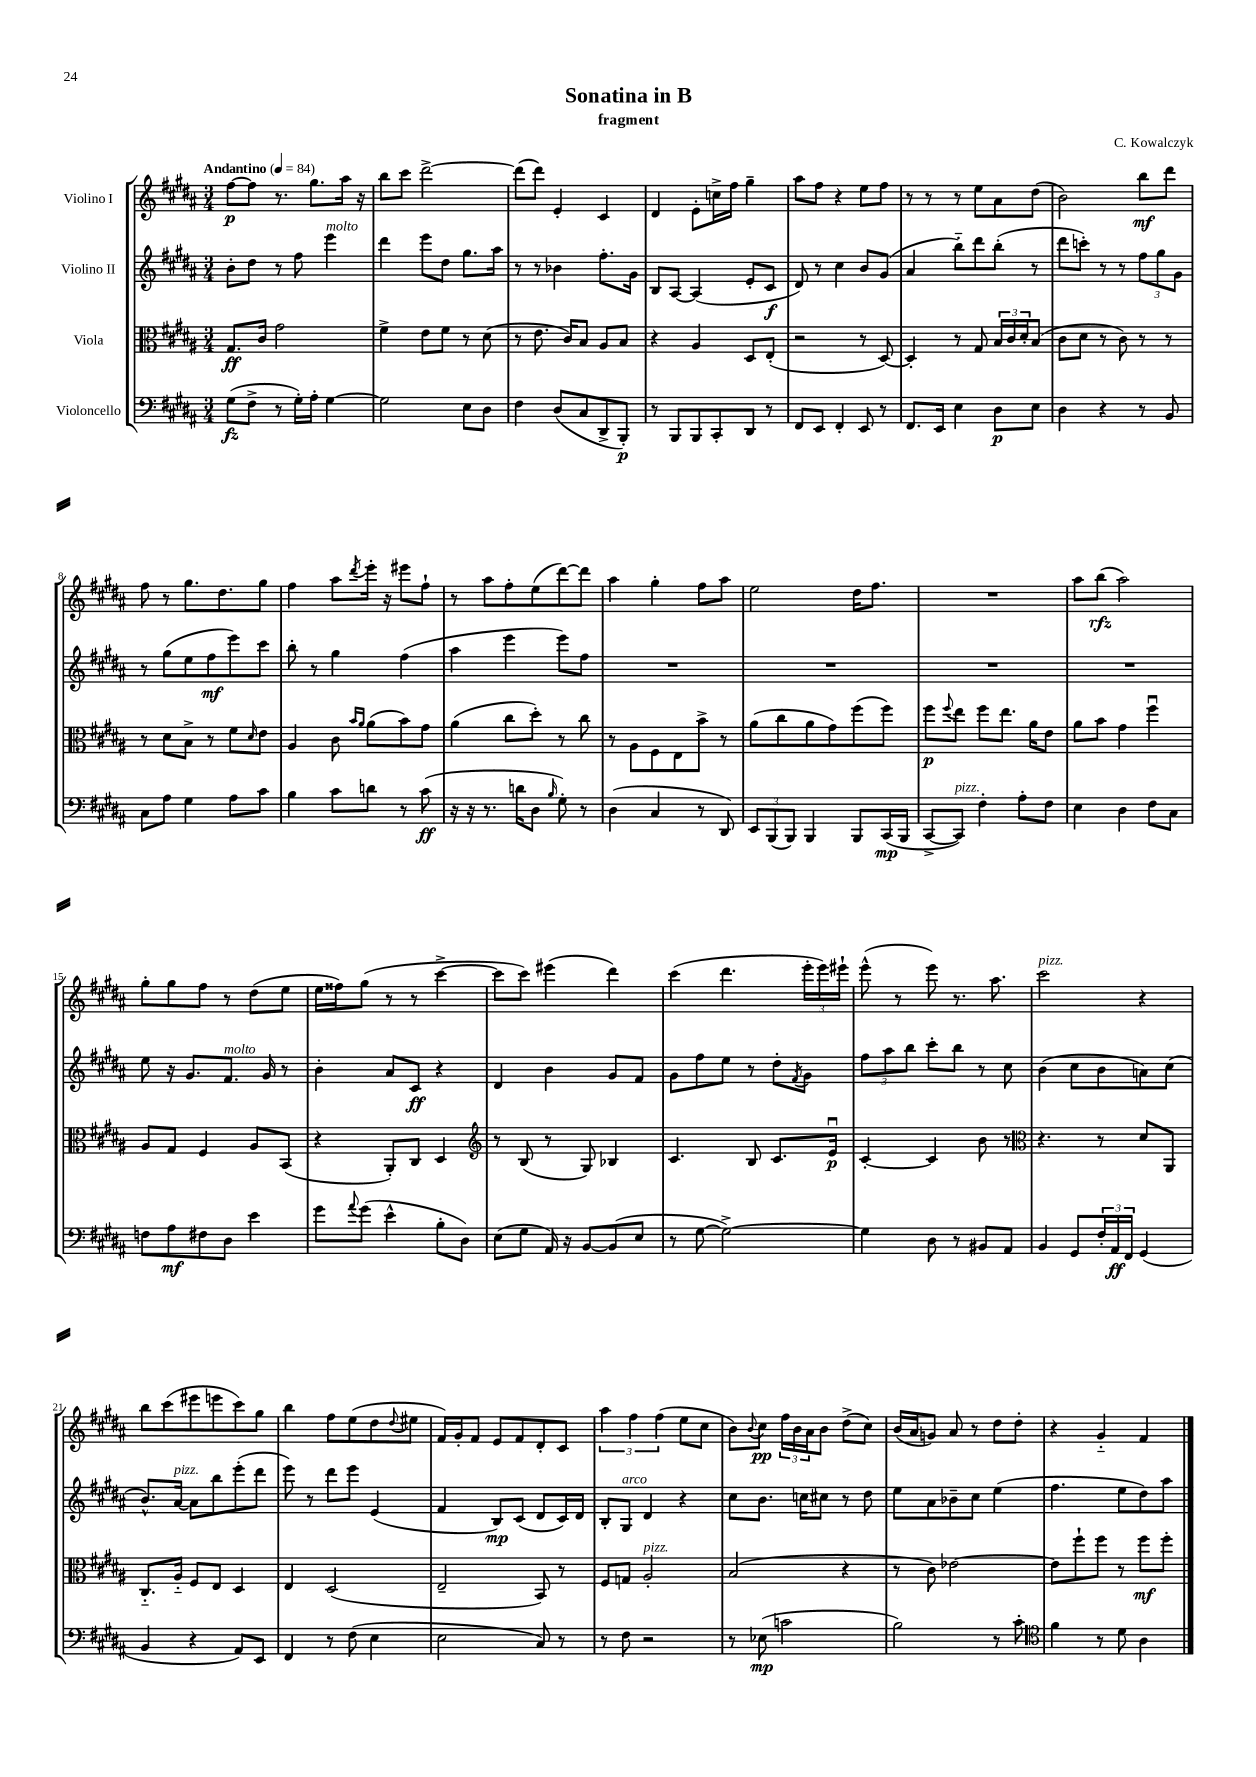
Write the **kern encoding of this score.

**kern	**kern	**kern	**kern
*staff4	*staff3	*staff2	*staff1
*clefF4	*clefC3	*clefG2	*clefG2
*k[f#c#g#d#a#]	*k[f#c#g#d#a#]	*k[f#c#g#d#a#]	*k[f#c#g#d#a#]
*M3/4	*M3/4	*M3/4	*M3/4
*MM84	*MM84	*MM84	*MM84
(8G#	8.G#	8b'	[8ff#
8F#^	.	8dd#	8ff#]
.	16c#	.	.
8r	2g#	8r	8.r
16G#')	.	8ff#	.
16A#'	.	.	8.gg#
[4G#	.	4eee	.
.	.	.	16aa#
.	.	.	16r
=	=	=	=
2G#]	4f#^	4ddd#	8bb
.	.	.	8ccc#
.	8e	8eee	[2ddd#^
.	8f#	8dd#	.
8E	8r	8.gg#	.
8D#	(8d#	.	.
.	.	16aa#	.
=	=	=	=
4F#	8r	8r	(8ddd#]
.	8.e	8r	8ddd#)
(8D#	.	4b-	4e'
.	16c#)	.	.
8C#	8B	.	.
8DD#^	8A#	8.ff#'	4c#
8BBB')	8B	.	.
.	.	16g#	.
=	=	=	=
8r	4r	8B	4d#
8BBB	.	[8A#	.
8BBB	4A#	(4A#]	8e'
8CC#'	.	.	16cc^
.	.	.	16ff#
8DD#	8D#	8e'	4gg#~
8r	(8E'	8c#	.
=	=	=	=
8FF#	2r	8d#)	8aa#
8EE	.	8r	8ff#
4FF#'	.	4cc#	4r
8EE	8r	8b	8ee
8r	[8D#)	(8g#	8ff#
=	=	=	=
8.FF#	4D#']	4a#	8r
.	.	.	8r
16EE	.	.	.
4E	8r	8bb'~)	8r
.	8G#	8ddd#	8ee
8D#	24B	(8bb'	8a#
.	24c#	.	.
.	24d#'	.	.
8E	(8B	8r	(8dd#
=	=	=	=
4D#	8c#	8ddd#	2b)
.	8d#	8ccc')	.
4r	8r	8r	.
.	8c#)	8r	.
8r	8r	12ff#	8bb
.	.	12gg#	.
8BB	8r	.	8ddd#
.	.	12g#	.
=	=	=	=
8C#	8r	8r	8ff#
8A#	8d#	(8gg#	8r
4G#	8B^	8ee	8.gg#
.	8r	8ff#	.
.	.	.	8.dd#
8A#	8f#	8eee)	.
.	16qqd#	.	.
8c#	8e	8ccc#	8gg#
=	=	=	=
4B	4A#	8bb'	4ff#
.	.	8r	.
8c#	8c#	4gg#	8aa#
.	16qqb	.	.
.	16qqa#	.	8qddd#
8d	(8a#	.	16eee'
.	.	.	16r
8r	8b)	(4ff#	8eee#
(8c#	8g#	.	8ff#`
=	=	=	=
16r	(4a#	4aa#	8r
16r	.	.	.
8.r	.	.	8aa#
.	8cc#	4eee	8ff#'
16d	.	.	.
8D#	8dd#')	.	(8ee
16qqB	.	.	.
8G#')	8r	8eee)	[8ddd#)
8r	8cc#	8ff#	8ddd#]
=	=	=	=
(4D#	8r	2.r	4aa#
.	8A#	.	.
4C#	8F#	.	4gg#'
.	8E	.	.
8r	8b^	.	8ff#
8DD#)	8r	.	8aa#
=	=	=	=
12EE	(8a#	2.r	2ee
(12BBB	.	.	.
.	8cc#	.	.
12BBB)	.	.	.
4BBB	8a#	.	.
.	8g#)	.	.
8BBB	(8ff#	.	16dd#
.	.	.	8.ff#
(16CC#	8ff#)	.	.
16BBB	.	.	.
=	=	=	=
[8CC#^	8ff#	2.r	2.r
.	8qqff#	.	.
8CC#])	8ee	.	.
4F#'	8ff#	.	.
.	8.ee	.	.
8A#'	.	.	.
.	16a#	.	.
8F#	8e	.	.
=	=	=	=
4E	8a#	2.r	8aa#
.	8b	.	(8bb
4D#	4g#	.	2aa#)
8F#	4ff#u	.	.
8C#	.	.	.
=	=	=	=
8F	8A#	8ee	8gg#'
8A#	8G#	16r	8gg#
.	.	8.g#	.
8F#	4F#	.	8ff#
8D#	.	8.f#	8r
4e	8A#	.	(8dd#
.	.	16g#	.
.	(8BB	8r	8ee
=	=	=	=
8g#	4r	4b'	16ee
.	.	.	16ff##)
8qqa#	.	.	.
(8g#	.	.	(8gg#
4e^^	8AA#')	8a#	8r
.	8C#	8c#	8r
8B'	4D#	4r	[4ccc#^
8D#)	.	.	.
=	=	=	=
*	*clefG2	*	*
(8E	8r	4d#	8ccc#]
8G#	(8B	.	8ccc#)
16AA#)	8r	4b	(4eee#
16r	.	.	.
[8BB	8G#)	.	.
(8BB]	4B-	8g#	4ddd#)
8E	.	8f#	.
=	=	=	=
8r	4.c#	8g#	(4ccc#
[8G#	.	8ff#	.
2G#^_)	.	8ee	4.ddd#
.	8B	8r	.
.	8.c#	8dd#'	.
.	.	8qf#	.
.	.	8g#	24eee'
.	.	.	24eee)
.	16eu	.	.
.	.	.	24eee#`
=	=	=	=
4G#]	[4c#'	12ff#	(8eee^^
.	.	12aa#	.
.	.	.	8r
.	.	12bb	.
8D#	4c#]	8ccc#'	8eee)
8r	.	8bb	8.r
8BB#	8b	8r	.
.	.	.	8.aa#
8AA#	8r	8cc#	.
=	=	=	=
*	*clefC3	*	*
4BB	4.r	(4b	2ccc#
8GG#	.	8cc#	.
24F#'	8r	8b	.
24AA#	.	.	.
24FF#	.	.	.
(4GG#	8d#	8a)	4r
.	8AA#	(8cc#	.
=	=	=	=
4BB	8.C#'~	8.b^^)	8bb
.	.	.	(8ccc#
.	16A#'~	[16a#	.
4r	8F#	8a#]	8eee#
.	8E	8bb	8eee
8AA#)	4D#	(8eee'	8ccc#)
8EE	.	8ddd#	8gg#
=	=	=	=
4FF#	4E	8eee)	4bb
.	.	8r	.
8r	(2D#	8ddd#	8ff#
(8F#	.	8eee	(8ee
4E	.	(4e	8dd#
.	.	.	8qqdd#
.	.	.	8ee#
=	=	=	=
2E	2E~	4f#	16f#)
.	.	.	16g#'
.	.	.	8f#
.	.	8B)	8e
.	.	(8c#	8f#
8C#)	8BB)	8d#	8d#'
8r	8r	16c#)	8c#
.	.	16d#	.
=	=	=	=
8r	8F#	8B'	6aa#
8F#	8G	8G#	.
.	.	.	6ff#
2r	2A#'	4d#	.
.	.	.	(6ff#
.	.	4r	8ee
.	.	.	8cc#
=	=	=	=
8r	(2B	8cc#	8b)
.	.	.	8qqb
(8E-	.	8.b	8cc#
2c	.	.	24ff#
.	.	.	24b
.	.	16cc	.
.	.	.	24a#
.	.	8cc#	8b
.	4r	8r	(8dd#^
.	.	8dd#	8cc#)
=	=	=	=
2B)	8r	8ee	(16b
.	.	.	16a#
.	8c#)	8a#	8g)
.	[2e-	8b-~	8a#
.	.	8cc#	8r
8r	.	(4ee	8dd#
8c#'	.	.	8dd#'
=	=	=	=
*clefC4	*	*	*
4f#	8e-]	4.ff#	4r
.	8ff#`	.	.
8r	8ff#	.	4g#'~
8d#	8r	8ee	.
4A#	8ff#	8dd#)	4f#
.	8ff#'	8aa#	.
==	==	==	==
*-	*-	*-	*-
